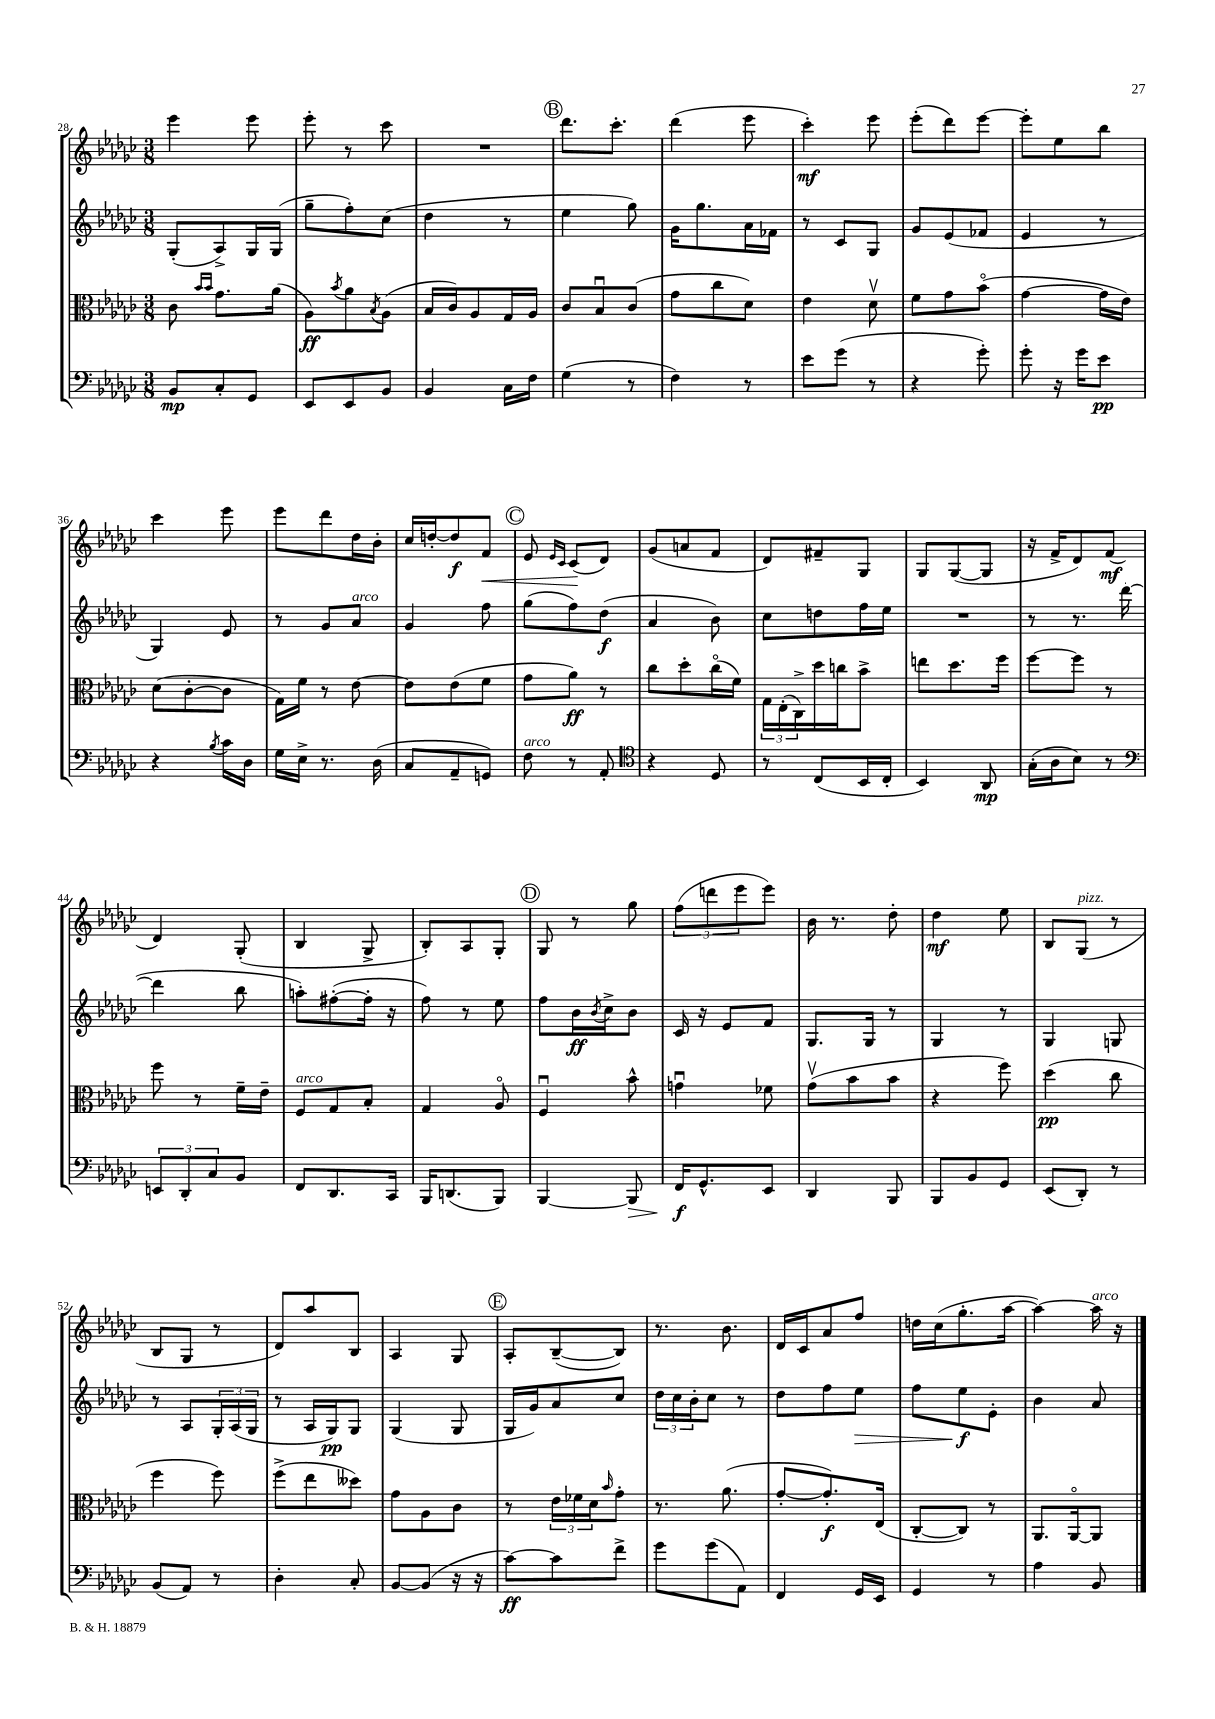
<<
\new StaffGroup <<
\new Staff = "s0" {
    \clef treble \key ges \major \numericTimeSignature \time 3/8
    ees'''4 ees'''8 |
    ees'''8-. r8 ces'''8 |
    R4. |
    \mark \markup { \circle "B" } des'''8. ces'''8.-. |
    des'''4( ees'''8 |
    ces'''4-.\mf) ees'''8 |
    ees'''8-.( des'''8) ees'''8~ |
    ees'''8-. ees''8 bes''8 |
    ces'''4 ees'''8 |
    ees'''8 des'''8 des''16 bes'16-. |
    ces''16 d''16~-. d''8\f f'8\< |
    \mark \markup { \circle "C" } ees'8 \grace { ees'16 ces'16 } ces'8\!( des'8) |
    ges'8( a'8 f'8 |
    des'8) fis'8-- ges8 |
    ges8 ges8~( ges8 |
    r16 f'16-> des'8) f'8\mf( |
    des'4) ges8-.( |
    bes4 ges8-> |
    bes8-.) aes8 ges8-. |
    \mark \markup { \circle "D" } ges8 r8 ges''8 |
    \tuplet 3/2 { f''8( d'''8 ees'''8 } ees'''8) |
    bes'16 r8. des''8-. |
    des''4\mf ees''8 |
    bes8 ges8^\markup { \italic "pizz." }( r8 |
    bes8 ges8 r8 |
    des'8) aes''8 bes8 |
    aes4 ges8 |
    \mark \markup { \circle "E" } aes8-. bes8~--( bes8) |
    r8. bes'8. |
    des'16 ces'16 aes'8 f''8 |
    d''16 ces''16( ges''8.-. aes''16~ |
    aes''4~) aes''16^\markup { \italic "arco" } r16 \bar "|." |
}
\new Staff = "s1" {
    \clef treble \key ges \major \numericTimeSignature \time 3/8
    ges8-.( aes8->) ges16 ges16( |
    ges''8-- f''8-.) ces''8( |
    des''4 r8 |
    \mark \markup { \circle "B" } ees''4 ges''8) |
    ges'16 ges''8. aes'16 fes'16 |
    r8 ces'8 ges8 |
    ges'8 ees'8( fes'8 |
    ees'4 r8 |
    ges4) ees'8 |
    r8 ges'8 aes'8^\markup { \italic "arco" } |
    ges'4 f''8 |
    \mark \markup { \circle "C" } ges''8( f''8) des''8\f( |
    aes'4 bes'8) |
    ces''8 d''8 f''16 ees''16 |
    R4. |
    r8 r8. des'''16~( |
    des'''4 bes''8 |
    a''8-.) fis''8~-.( fis''16-. r16 |
    f''8) r8 ees''8 |
    \mark \markup { \circle "D" } f''8 bes'16\ff \acciaccatura { bes'8 } ces''16-> bes'8 |
    ces'16 r16 ees'8 f'8 |
    ges8. ges16 r8 |
    ges4 r8 |
    ges4 g8 |
    r8 aes8 \tuplet 3/2 { ges16-. aes16( ges16 } |
    r8 aes16 ges16\pp) ges8 |
    ges4( ges8 |
    \mark \markup { \circle "E" } ges16 ges'16) aes'8 ces''8 |
    \tuplet 3/2 { des''16 ces''16 bes'16-. } ces''8 r8 |
    des''8 f''8 ees''8\> |
    f''8 ees''8\f\! ees'8-. |
    bes'4 aes'8 \bar "|." |
}
\new Staff = "s2" {
    \clef alto \key ges \major \numericTimeSignature \time 3/8
    ces'8 \grace { bes'16 bes'16 } ges'8. aes'16( |
    aes8\ff) \acciaccatura { bes'8 } aes'8 \acciaccatura { bes8 } aes8( |
    bes16 ces'16) aes8 ges16 aes16 |
    \mark \markup { \circle "B" } ces'8 bes8\downbow ces'8( |
    ges'8 ces''8 des'8) |
    ees'4 des'8\upbow |
    f'8 ges'8 bes'8\flageolet( |
    ges'4~ ges'16 ees'16) |
    des'8( ces'8~-. ces'8 |
    ges16) f'16 r8 ees'8~ |
    ees'8 ees'8( f'8 |
    \mark \markup { \circle "C" } ges'8 aes'8\ff) r8 |
    ces''8 des''8-. ces''16\flageolet( f'16) |
    \tuplet 3/2 { ges16 ees16-.( ces16->) } des''16 c''16 bes'8-> |
    e''8 des''8. f''16 |
    f''8~ f''8 r8 |
    f''8 r8 f'16-- ees'16-- |
    f8^\markup { \italic "arco" } ges8 bes8-. |
    ges4 aes8\flageolet |
    \mark \markup { \circle "D" } f4\downbow bes'8-^ |
    g'4\downbow fes'8 |
    ges'8\upbow( bes'8 bes'8 |
    r4 f''8) |
    des''4\pp( ces''8 |
    f''4 f''8) |
    f''8->( ees''8 deses''8) |
    ges'8 aes8 ces'8 |
    \mark \markup { \circle "E" } r8 \tuplet 3/2 { ees'16 fes'16 des'16 } \grace { bes'16 } ges'8-. |
    r8. aes'8.( |
    ges'8~-. ges'8.-.\f) ees16( |
    ces8~-. ces8) r8 |
    aes,8. aes,16~\flageolet aes,8 \bar "|." |
}
\new Staff = "s3" {
    \clef bass \key ges \major \numericTimeSignature \time 3/8
    bes,8\mp ces8-. ges,8 |
    ees,8 ees,8 bes,8 |
    bes,4 ces16 f16 |
    \mark \markup { \circle "B" } ges4( r8 |
    f4) r8 |
    ees'8 ges'8( r8 |
    r4 ges'8-.) |
    ges'8-. r16 ges'16 ees'8\pp |
    r4 \acciaccatura { bes8 } ces'16 des16 |
    ges16 ees16-> r8. des16( |
    ces8 aes,8-- g,8) |
    \mark \markup { \circle "C" } f8^\markup { \italic "arco" } r8 aes,8-. |
    \clef tenor r4 des8 |
    r8 ces8( bes,16 ces16-. |
    bes,4) aes,8\mp |
    ges16-.( aes16 bes8) r8 |
    \clef bass \tuplet 3/2 { e,8 des,8-. ces8 } bes,8 |
    f,8 des,8. ces,16 |
    bes,,16 d,8.( bes,,8) |
    \mark \markup { \circle "D" } bes,,4~ bes,,8\> |
    f,16\f\! ges,8.-^ ees,8 |
    des,4 bes,,8 |
    bes,,8 bes,8 ges,8 |
    ees,8( des,8-.) r8 |
    bes,8( aes,8) r8 |
    des4-. ces8-. |
    bes,8~ bes,8( r16 r16 |
    \mark \markup { \circle "E" } ces'8~\ff) ces'8 f'8-> |
    ges'8 ges'8( aes,8) |
    f,4 ges,16 ees,16 |
    ges,4 r8 |
    aes4 bes,8 \bar "|." |
}
>>
>>
\layout { \context { \Score currentBarNumber = #28 } }
